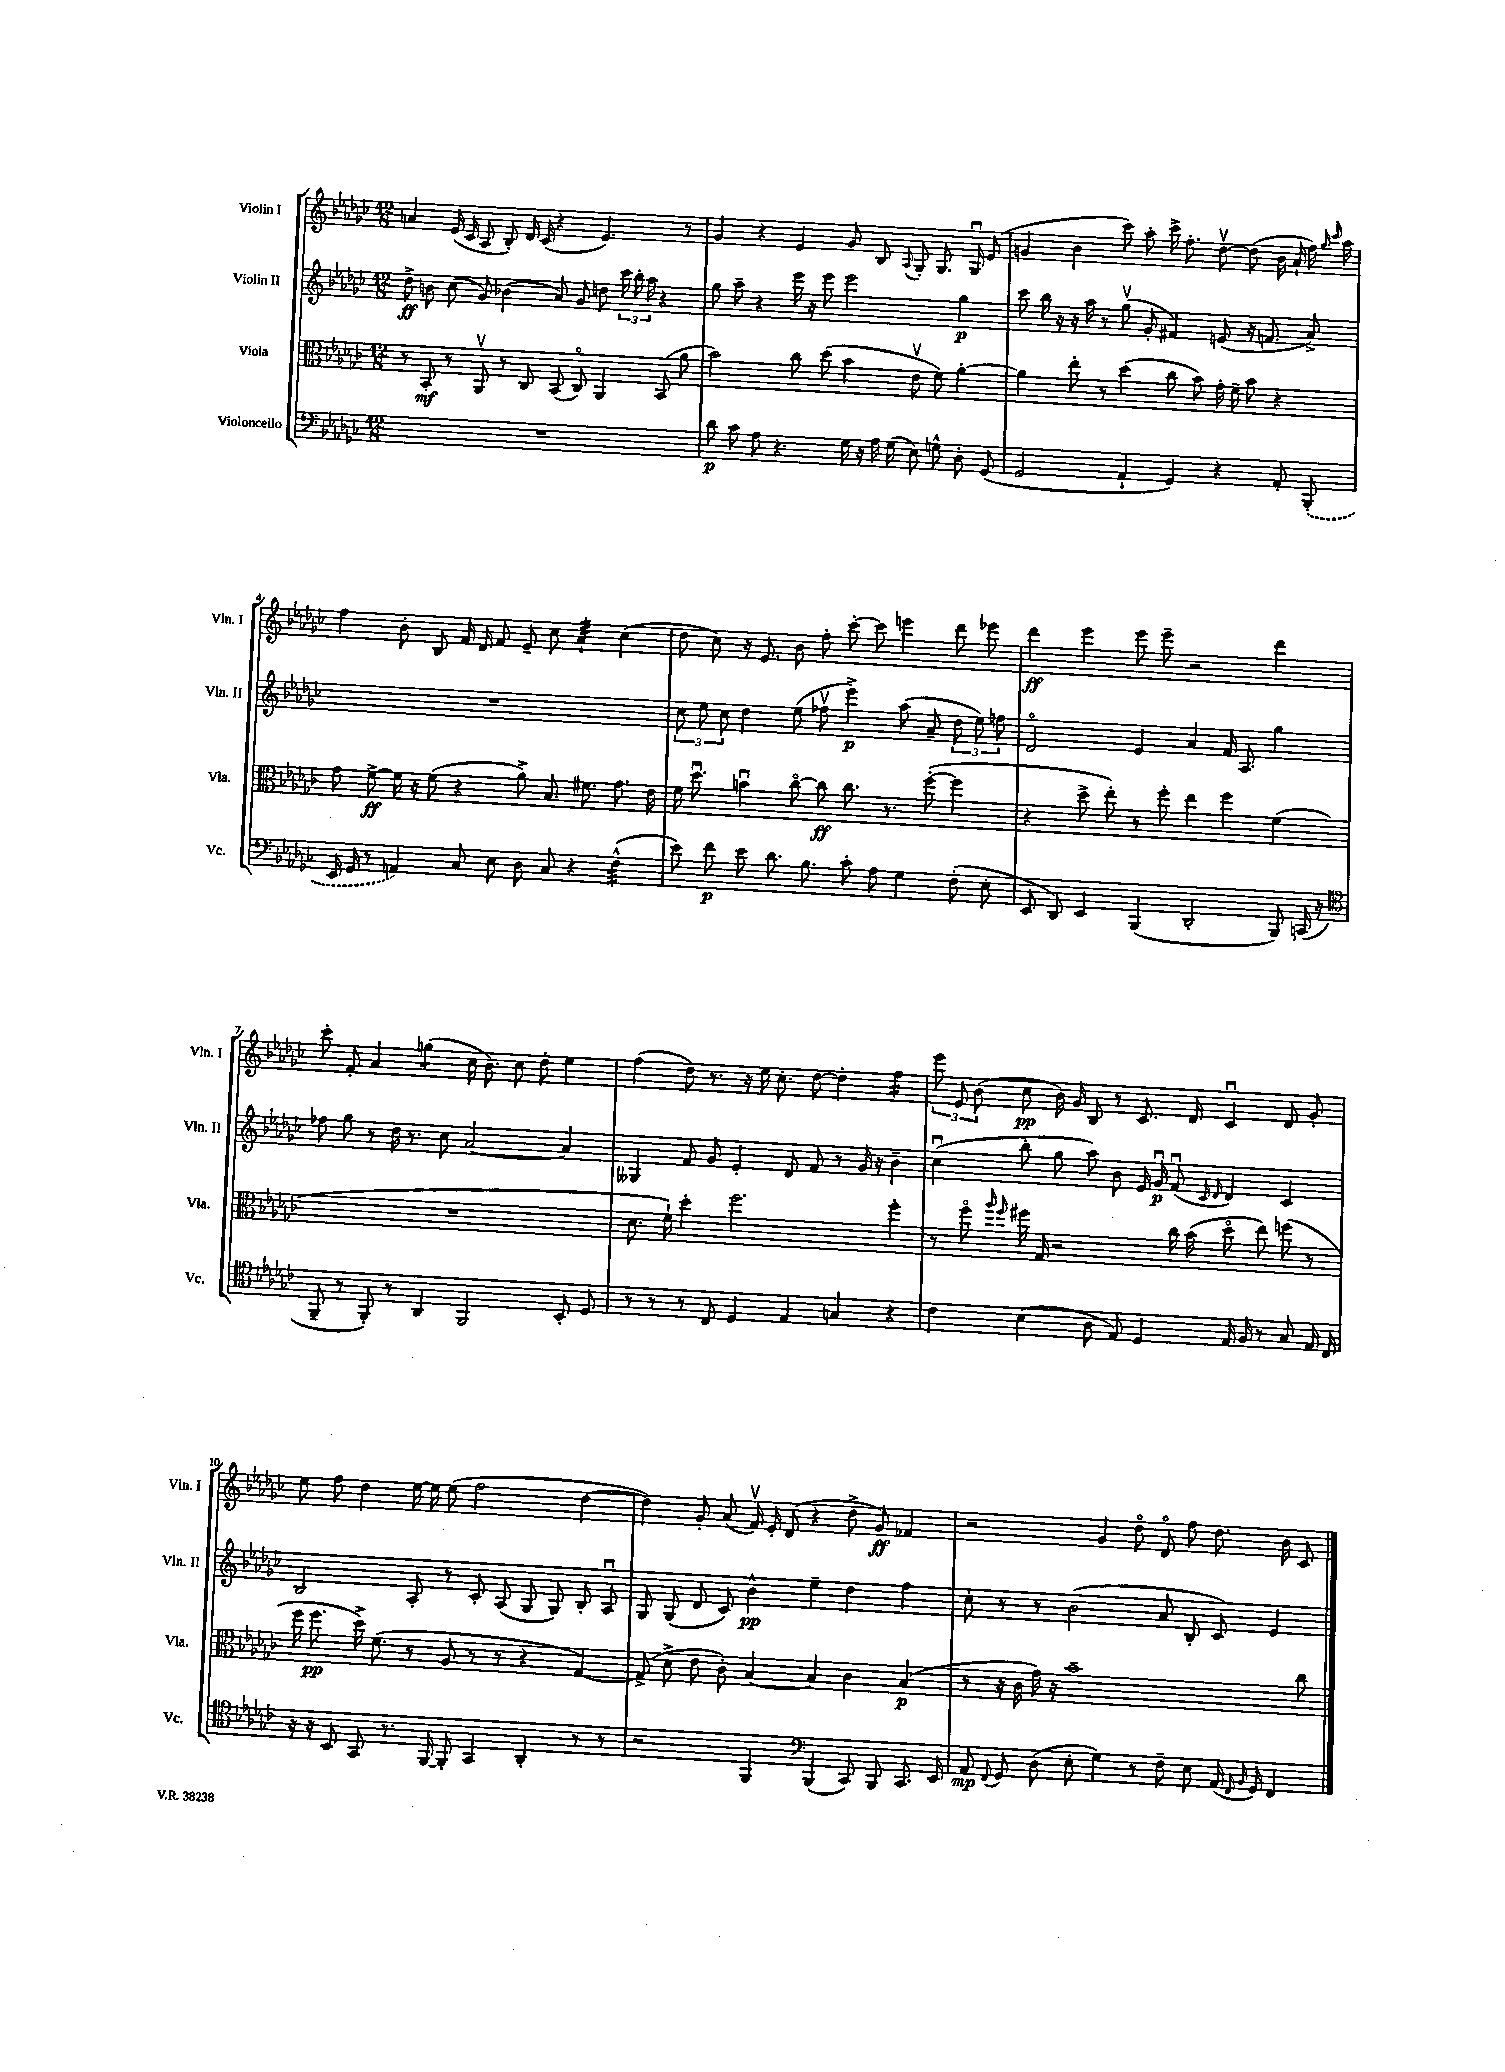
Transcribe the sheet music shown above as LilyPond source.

<<
\new StaffGroup <<
\new Staff = "s0" \with { instrumentName = "Violin I" shortInstrumentName = "Vln. I" } {
    \clef treble \key ges \major \numericTimeSignature \time 12/8
    \autoBeamOff a'4 ees'16( ces'16 aes8 bes8-.) des'16 ces'16( r4 ees'4.) r8 |
    ges'4 r4 ees'4 ges'8 bes8 \appoggiatura { aes8 } ges8-. ges8. ges16\downbow ees'8( |
    g'4 bes'4 ces'''8) aes''8-. ces'''16-> f''8.-. des''8~\upbow des''8( bes'16 aes'16-! f''16) \grace { ges''16 ces'''16 } aes''16 |
    f''4 bes'8-. bes8 f'16 des'16 f'8 ees'8-- ces''8 aes'4:32-! ces''4( |
    des''8 ces''8) r16 ees'8. bes'8 f''8-. ces'''8~-. ces'''8 e'''4 des'''8 ees'''8 |
    des'''4\ff ees'''4 ees'''8 ees'''8-- r2 des'''4 |
    ces'''8-. f'8-. aes'4 g''4:8( ces''16 bes'8.) ces''8 des''8-. ees''4 |
    f''4( des''8) r8. r16 ees''16 ces''8.-. des''8~ des''4-. f''4:16 |
    \tuplet 3/2 { ees'''8 ees'8 bes'8( } ces''8\pp bes'16) ges'16 bes8 r8 ces'8. des'16 ces'4\downbow des'8 ges'8-. |
    ees''8 f''8 des''4 ees''16~ ees''16 ees''8( f''2 des''4~ |
    des''4) ges'8-. aes'8( f'16\upbow) ees'16-. des'8( r4 des''8-> ges'8\ff) fes'4 |
    r2 ges'4 des''8\flageolet des'8\flageolet f''8 des''8. bes'16 ces'8 \bar "|." |
}
\new Staff = "s1" \with { instrumentName = "Violin II" shortInstrumentName = "Vln. II" } {
    \clef treble \key ges \major \numericTimeSignature \time 12/8
    \autoBeamOff des''8->\ff b'8 ces''8( ges'8) bes'4( aes'8) ges'8 d''8 \tuplet 3/2 { ces'''16 bes''16-. aes''16 } r4 |
    ges''8 aes''8-- r4 ees'''16 r16 ees'''8 ees'''2 ges''4\p |
    ces'''8 bes''16 r16 r16 aes''16 r8 ges''8\upbow( ges'8-. fis'4) e'8( r16 f'8. aes'8->) |
    R1. |
    \tuplet 3/2 { ces''8 ees''8 ces''8 } des''4 ees''8( fes''8\upbow ees'''4->\p) aes''8( aes'8-- \tuplet 3/2 { des''8 ees''8) f''8 } |
    des'2\flageolet ees'4 aes'4 f'16 aes8. ges''4 |
    fes''8 ges''8 r8 des''16 r8. ces''8 aes'2~ aes'4 |
    geses4 f'8 ges'8 ees'4-. des'8 f'8 r8 ges'16 r16 bes'4-- |
    ces''4\downbow( bes''8-. ges''8 aes''8) bes'8 ees'16 ges'16\downbow\p f'8\downbow( \grace { ces'16 des'16 } des'4) ces'4 |
    bes2 aes8-. r8 ces'8-. aes8( ges8 ges8) bes8-. aes8\downbow |
    ges8 ges8( des'8 ces'8) bes'4-^\pp ees''4-- des''4 f''4 |
    ces''8-. r8 r8 bes'2( aes'8 bes8-. ces'8) ees'4 \bar "|." |
}
\new Staff = "s2" \with { instrumentName = "Viola" shortInstrumentName = "Vla." } {
    \clef alto \key ges \major \numericTimeSignature \time 12/8
    \autoBeamOff r8 bes,8-.\mf r8 aes,8\upbow r8 ces8 bes,8( ces8\flageolet) aes,4 bes,8( aes'8 |
    bes'2) ces''8 des''8( bes'4 ees'8\upbow f'8) aes'4~-. |
    aes'4 ees''8-. r8 des''4( ces''8 bes'8) ges'16-. f'16-- bes'8 r4 |
    ges'8 f'8~->\ff f'16 r16 f'8( r4 aes'8->) bes8. fis'8. ges'8. ees'16 |
    f'16 des''8.\downbow b'4\downbow ces''8~\flageolet ces''8\ff ces''8. r8. f''8~-.( f''4 |
    r4 des''8-> ees''8-.) r8 f''8-. ees''4 f''4 f'4( |
    R1. |
    des'8. f'16-!) des''4-. f''2. f''4-. |
    r8 f''8\flageolet \grace { aes''16 f''16 } fis''16 ges16 r2 ces''16 bes'16( des''8\flageolet ees''8) f''8( r8 |
    f''16 f''8.\pp des''16->) f'8.( r8 aes8 r8 r8 r4 ges4~) |
    ges8->( des'8-> ees'8 ces'8-.) bes4~ bes4 ces'4 bes4\p( |
    r8 r16 ces'16 ges'16) r16 bes'1-- ces''8 \bar "|." |
}
\new Staff = "s3" \with { instrumentName = "Violoncello" shortInstrumentName = "Vc." } {
    \clef bass \key ges \major \numericTimeSignature \time 12/8
    \autoBeamOff R1. |
    des'8\p ces'8 aes8 r4. ges16 r16 aes16 ges16( ees8) g8-^ des8-. ges,8( |
    ges,2 aes,4-! ges,4) r4 aes,8-. \once \slurDashed bes,,8-.( |
    ees,16 ges,16 r8 a,4) ces8 ees8 des8 ces8 r4 f4:32-^( |
    ees'8) f'8\p ees'8 des'8. bes8. ces'8-. aes8 ges4 f8-.( ees8-. |
    ees,8 des,8) ees,4 bes,,4( des,2-. bes,,8) c,16( r16 |
    \clef tenor f,8-- r8 f,8-.) r8 aes,4 f,2 bes,8-. des8 |
    r8 r8 r8 ces8 des4 ees4 g4 r4 |
    ces'4 bes4( aes8 ees8) des4 ees16 f16 r8 ges8 ees16 ces16 |
    r16 r16 bes,8 ges,8 r8. f,16~ f,8-. ges,4 aes,4-. r8 r8 |
    r2 f,4 \clef bass bes,,4( ces,8) bes,,8 ces,8. ees,16 |
    aes,8\mp \appoggiatura { f,8 } ges,8 des8( ees8-. ges4) r8 f8-- ees8 aes,16( \grace { f,16 bes,16 } ges,16) f,4 \bar "|." |
}
>>
>>
